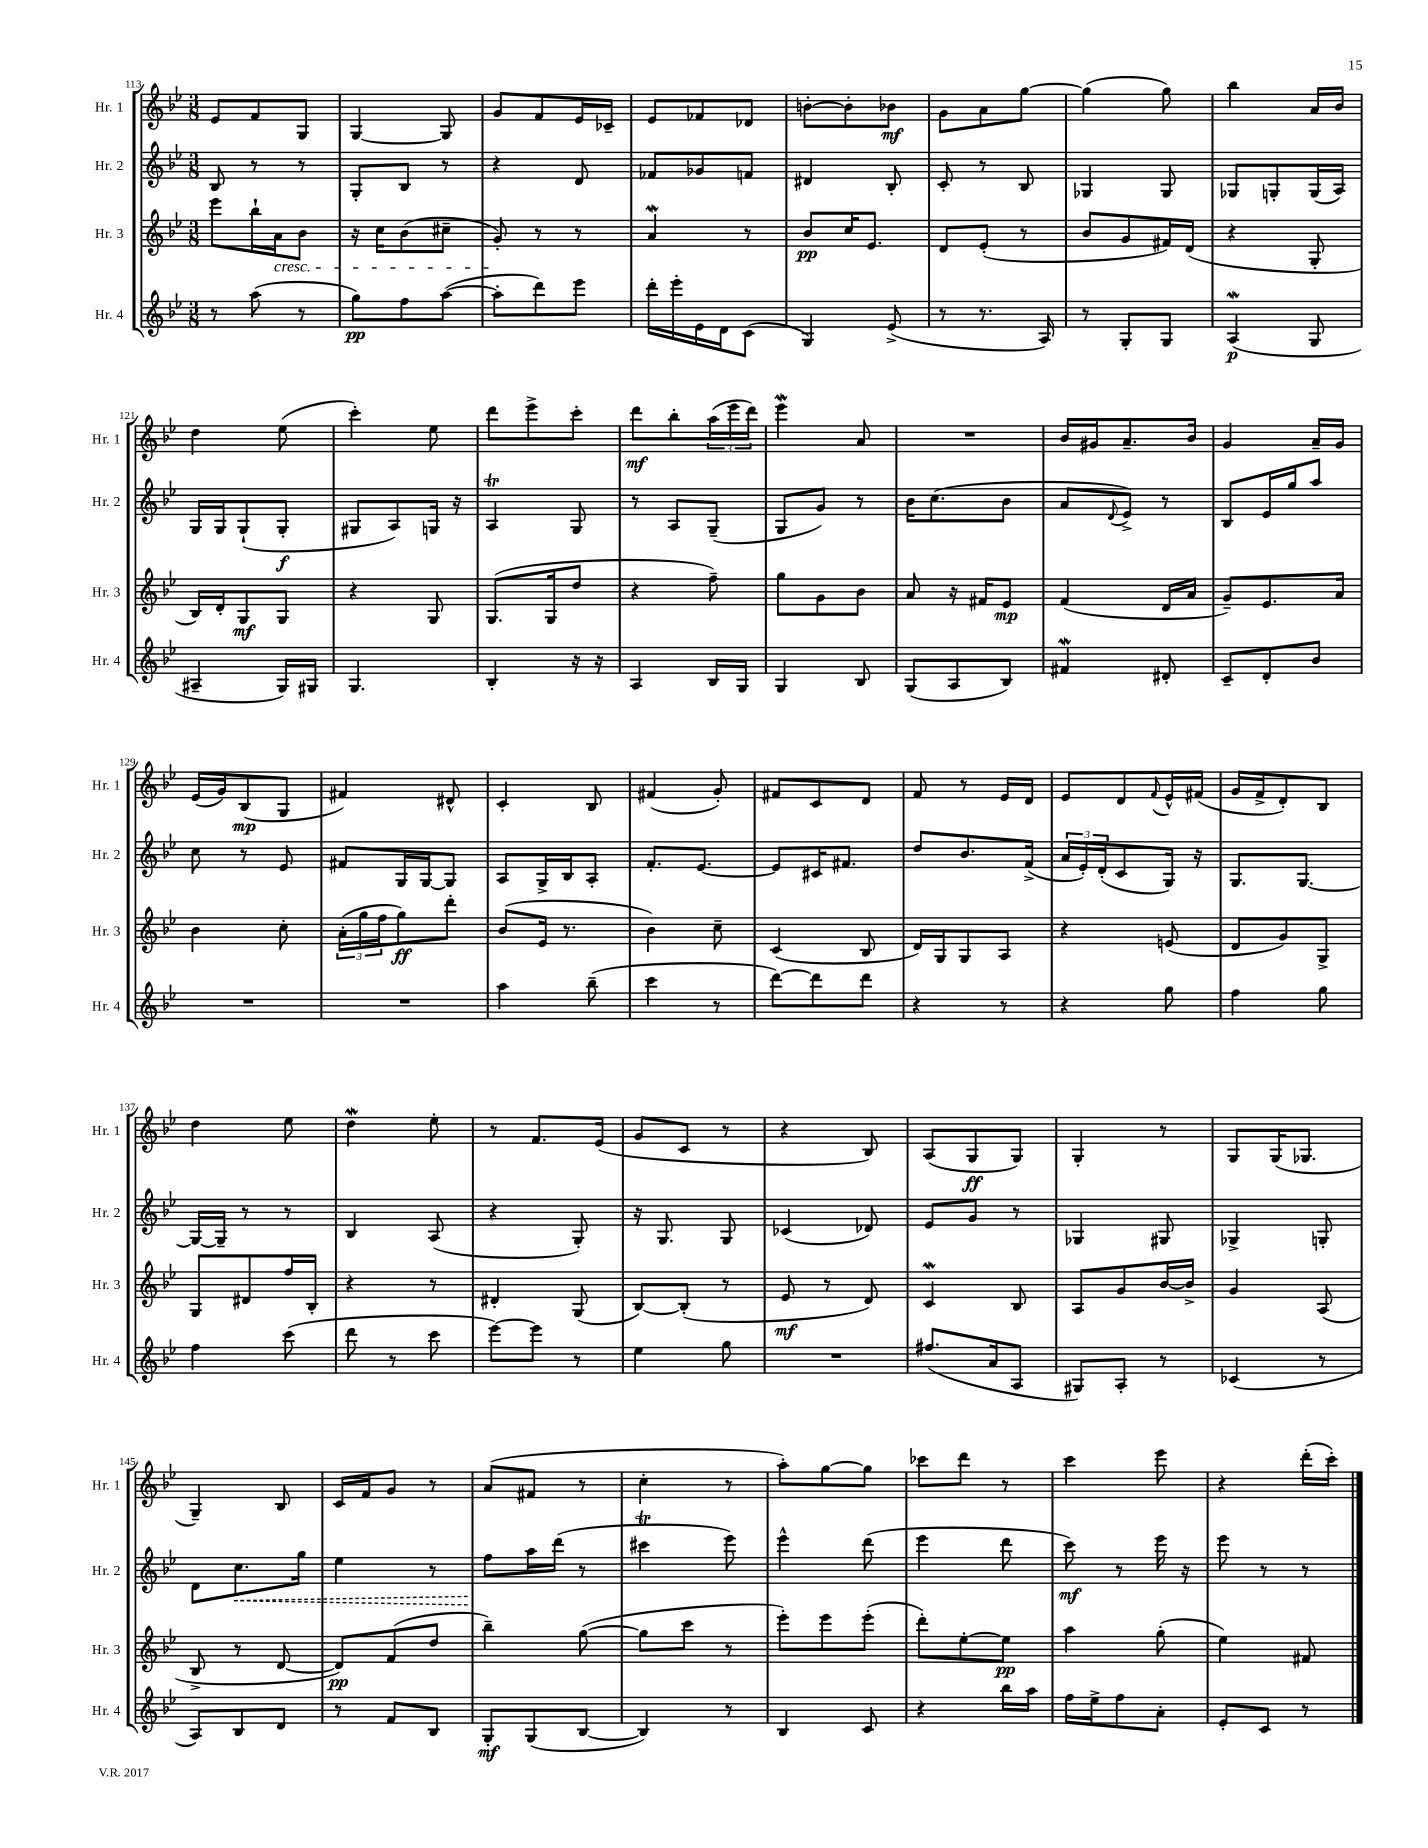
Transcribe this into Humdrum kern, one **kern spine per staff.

**kern	**kern	**kern	**kern
*staff4	*staff3	*staff2	*staff1
*clefG2	*clefG2	*clefG2	*clefG2
*k[b-e-]	*k[b-e-]	*k[b-e-]	*k[b-e-]
*M3/8	*M3/8	*M3/8	*M3/8
8r	8eee-\L	8B-/	8e-/L
(8aa\	16bb-`\L	8r	8f/
.	16a\J	.	.
8r	8b-\J	8r	8G/J
=	=	=	=
8gg\L)	16r	8G'/L	[4G/
.	16cc\LK	.	.
8ff\	(8b-\	8B-/J	.
([8aa\J	8cc#~\J	8r	8G/]
=	=	=	=
8aa'\]L	8g'/)	4r	8g/L
8ddd\)	8r	.	8f/
8eee-\J	8r	8d/	16e-/L
.	.	.	16c-~/JJ
=	=	=	=
16ddd'\LL	4a/	8f-/L	8e-/L
16eee-'\	.	.	.
16e-\	.	8g-/	8f-/
16d\J	.	.	.
(8c\J	8r	8f/J	8d-/J
=	=	=	=
4G/)	8b-/L	4d#/	[8b'\L
.	16cc/K	.	8b'\]
.	8.e-/J	.	.
(8e-^/	.	8B-'/	8b-\J
=	=	=	=
8r	8d/L	8c'/	8g\L
8.r	(8e-'/J	8r	8a\
.	8r	8B-/	[8gg\J
16A/)	.	.	.
=	=	=	=
8r	8b-/L	4G-/	(4gg\]
8G'/L	8g/	.	.
8G/J	16f#/L)	8G-/	8gg\)
.	(16d/JJ	.	.
=	=	=	=
(4A/	4r	8G-/L	4bb-\
.	.	8G'/	.
8G/	8G'/	(16G/L	16a/LL
.	.	16A/JJ)	16b-/JJ
=	=	=	=
4A#~/	16B-/LL)	16G/LL	4dd\
.	16d'/J	16G/J	.
.	8G/	(8G`/	.
16G/LL)	8G/J	8G'/J	(8ee-\
16G#/JJ	.	.	.
=	=	=	=
4.G/	4r	8G#/L	4ccc'\)
.	.	8A/)	.
.	8G/	16G/Jk	8ee-\
.	.	16r	.
=	=	=	=
4B-'/	(8.G/L	4A/	8ddd\L
.	.	.	8eee-^\
.	16G/k	.	.
16r	8dd/J	8G/	8ccc'\J
16r	.	.	.
=	=	=	=
4A/	4r	8r	8ddd\L
.	.	8A/L	8bb-'\
16B-/LL	8ff~\)	(8G~/J	(24aa\L
.	.	.	24eee-\
16G/JJ	.	.	.
.	.	.	24ddd\JJ)
=	=	=	=
4G/	8gg\L	8G/L	4eee-\
.	8g\	8g/J)	.
8B-/	8b-\J	8r	8a/
=	=	=	=
(8G/L	8a/	16b-\LK	4.r
.	.	(8.cc\	.
8A/	16r	.	.
.	16f#/LK	.	.
8B-/J)	8e-/J	8b-\J	.
=	=	=	=
4f#/	(4f/	8a/L	16b-/LL
.	.	.	16g#/J
.	.	8qqd/	.
.	.	8e-^/J)	8.a~/
8d#'/	16d/LL	8r	.
.	16a/JJ	.	16b-/Jk
=	=	=	=
8c~/L	8g~/L)	8B-/L	4g/
8d'/	8.e-/	16e-/L	.
.	.	16gg/J	.
8b-/J	.	8aa/J	16a~/LL
.	16a/Jk	.	16g/JJ
=	=	=	=
4.r	4b-\	8cc\	(16e-/LL
.	.	.	16g/J)
.	.	8r	(8B-/
.	8cc'\	8e-/	8G/J
=	=	=	=
4.r	(24a'\LL	8f#/L	4f#/)
.	24gg\	.	.
.	24ff\J	.	.
.	8gg\)	16G/L	.
.	.	[16G/J	.
.	8ddd'\J	8G/]J	8d#^^/
=	=	=	=
4aa\	(8b-/L	8A/L	4c'/
.	16e-/Jk	16G^/L	.
.	8.r	16B-/J	.
(8bb-~\	.	8A'/J	8B-/
=	=	=	=
4ccc\	4b-\)	8.f'/L	(4f#/
.	.	[8.e-/J	.
8r	8cc~\	.	8g'/)
=	=	=	=
[8ddd\L)	(4c/	8e-/]L	8f#/L
8ddd\]	.	16c#/K	8c/
.	.	8.f#/J	.
8ddd\J	8B-/	.	8d/J
=	=	=	=
4r	16d/LL)	8dd/L	8f/
.	16G/J	.	.
.	8G/	8.b-/	8r
8r	8A/J	.	16e-/LL
.	.	(16f^/Jk	16d/JJ
=	=	=	=
4r	4r	24a/LL	8e-/L
.	.	24e-'/)	.
.	.	(24d'/J	.
.	.	8c/	8d/
.	.	.	8qqf/
8gg\	(8e/	16G/Jk)	16e-^^/L
.	.	16r	(16f#/JJ
=	=	=	=
4ff\	8d/L	8.G/L	16g/LL
.	.	.	16f^/J
.	8g/)	.	8d'/)
.	.	[8.G/J	.
8gg\	8G^/J	.	8B-/J
=	=	=	=
4ff\	8G/L	16G/_LL	4dd\
.	.	16G~/]JJ	.
.	8d#/	8r	.
(8ccc\	16ff/L	8r	8ee-\
.	16B-'/JJ	.	.
=	=	=	=
8ddd\	4r	4B-/	4dd\
8r	.	.	.
8ccc\	8r	(8A/	8ee-'\
=	=	=	=
[8eee-\L)	4d#'/	4r	8r
8eee-\]J	.	.	8.f/L
8r	(8G/	8G'/)	.
.	.	.	(16e-/Jk
=	=	=	=
4ee-\	[8B-/L)	16r	8g/L
.	.	8.G/	.
.	(8B-'/]J	.	8c/J
8gg\	8r	8G/	8r
=	=	=	=
4.r	8e-/	(4c-/	4r
.	8r	.	.
.	8d/)	8d-/)	8B-/)
=	=	=	=
(8.ff#/L	4c/	8e-/L	(8A/L
.	.	8g/J	8G/
16a/k	.	.	.
8A/J	8B-/	8r	8G/J)
=	=	=	=
8G#/L)	8A/L	4G-/	4G'/
8A'/J	8g/	.	.
8r	[16b-/L	8G#/	8r
.	16b-^/]JJ	.	.
=	=	=	=
(4c-/	4g/	4G-^/	8G/L
.	.	.	(16G/K
.	.	.	8.G-/J
8r	(8A/	8G'/	.
=	=	=	=
8A/L)	8B-^/	8d\L	4G~/)
8B-/	8r	8.cc\	.
8d/J	[8d/	.	8B-/
.	.	16gg\Jk	.
=	=	=	=
8r	8d/]L)	4ee-\	16c/LL
.	.	.	16f/J
8f/L	(8f/	.	8g/J
8B-/J	8dd/J	8r	8r
=	=	=	=
8G'/L	4bb-~\)	8ff\L	(8a/L
(8G/	.	16aa\L	8f#/J
.	.	(16ddd\JJ	.
[8B-/J	([8gg\	8r	8r
=	=	=	=
4B-/])	8gg\]L	4ccc#\	4cc'\
.	8ccc\J	.	.
8r	8r	8eee-\)	8r
=	=	=	=
4B-/	8eee-'\L)	4eee-^^\	8aa'\L)
.	8eee-\	.	[8gg\
8c/	(8eee-'\J	(8ddd\	8gg\]J
=	=	=	=
4r	8ddd'\L)	4eee-\	8ccc-\L
.	[8ee-'\	.	8ddd\J
16bb-\LL	8ee-\]J	8ddd\	8r
16aa\JJ	.	.	.
=	=	=	=
16ff\LL	4aa\	8ccc\)	4ccc\
16ee-^\J	.	.	.
8ff\	.	8r	.
8a'\J	(8gg'\	16eee-\	8eee-\
.	.	16r	.
=	=	=	=
8e-'/L	4ee-\)	8eee-\	4r
8c/J	.	8r	.
8r	8f#/	8r	(16ddd'\LL
.	.	.	16ccc'\JJ)
==	==	==	==
*-	*-	*-	*-
